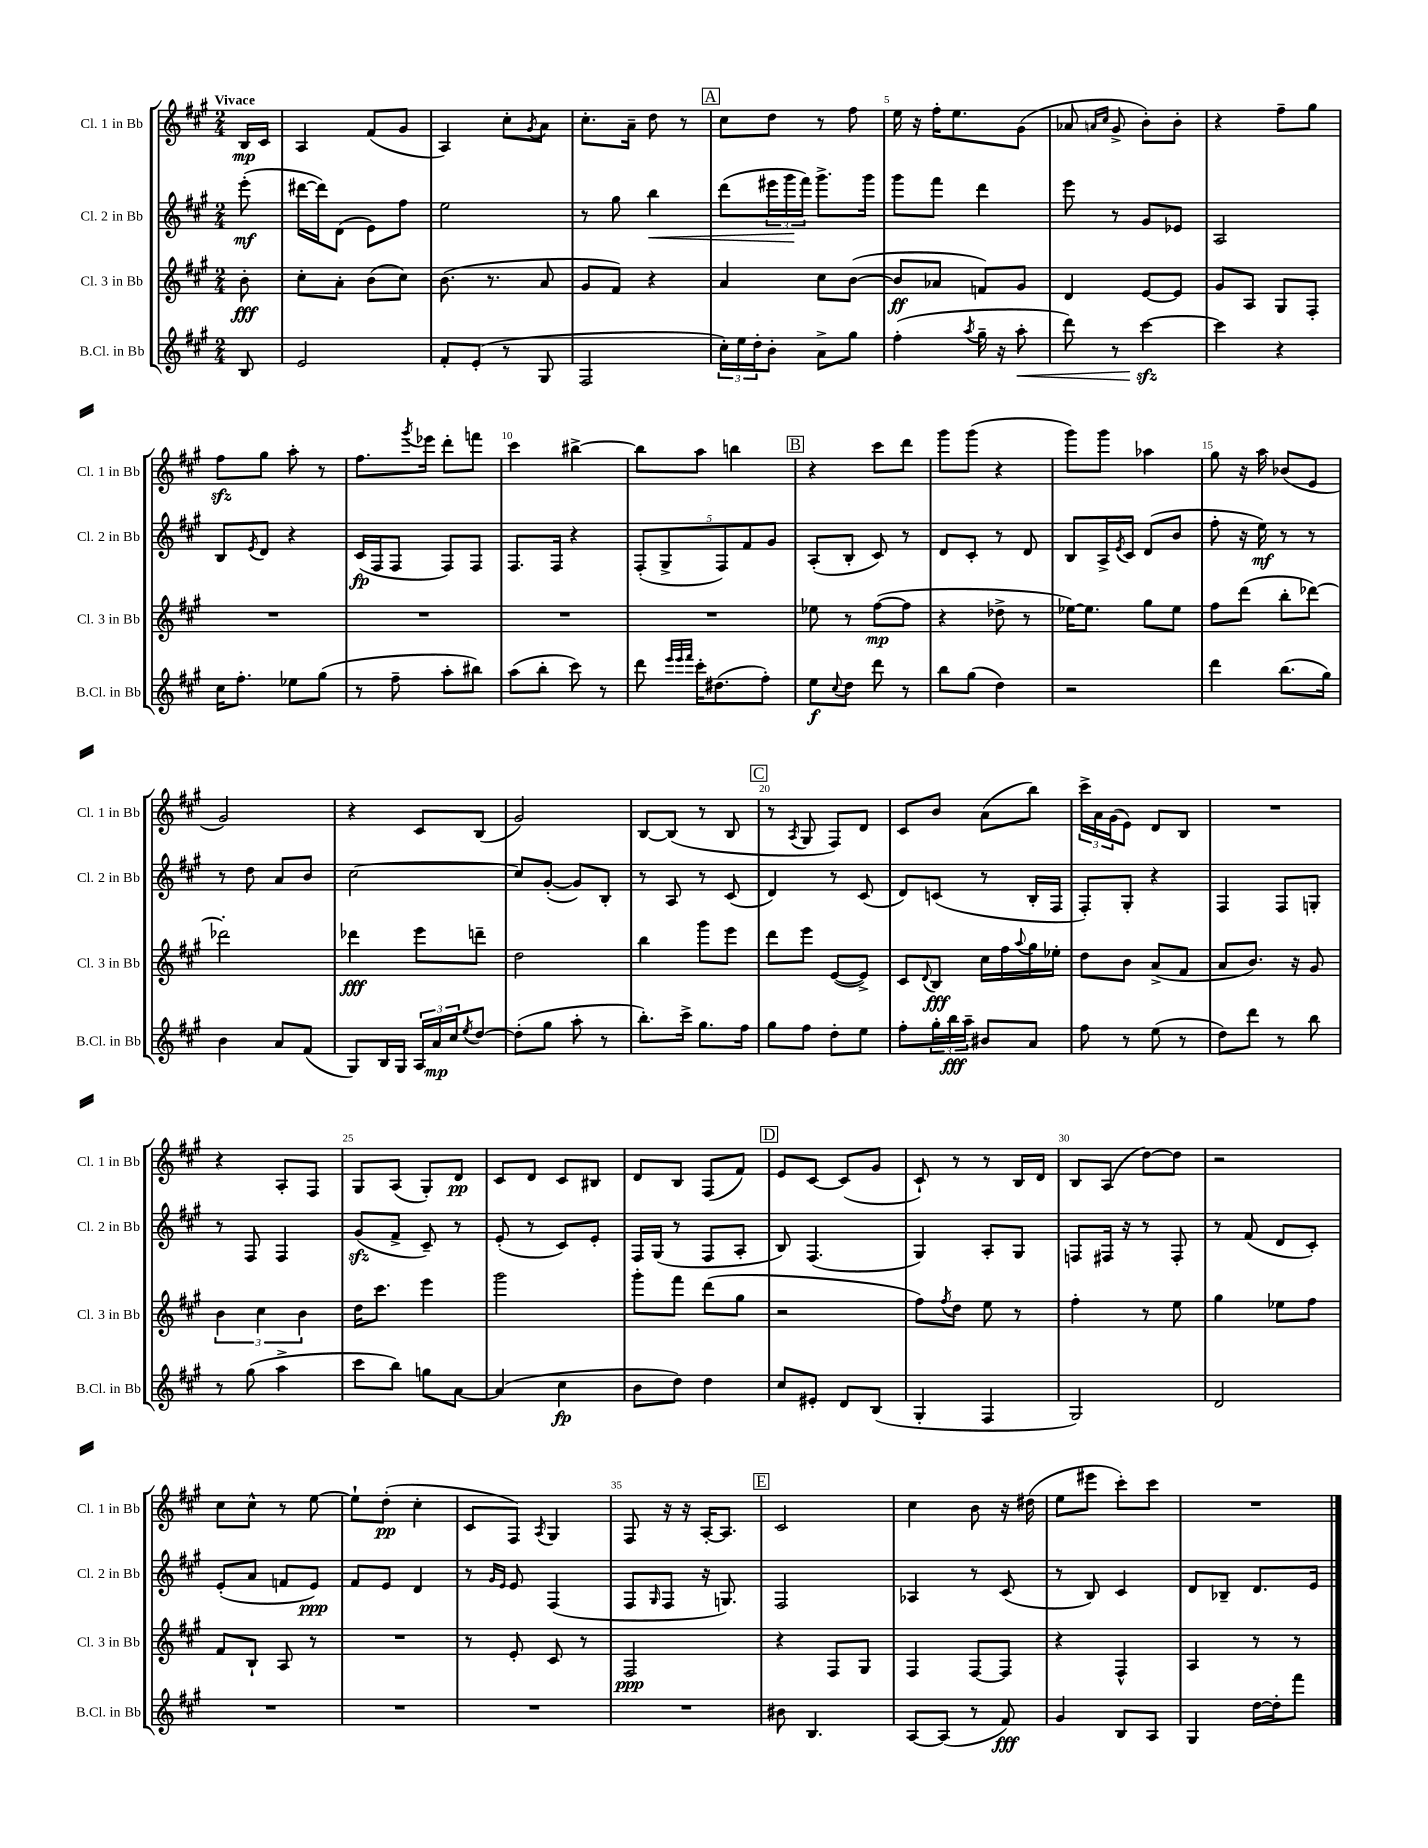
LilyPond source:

<<
\new StaffGroup <<
\new Staff = "s0" \with { instrumentName = "Cl. 1 in Bb" shortInstrumentName = "Cl. 1 in Bb" } {
    \clef treble \key a \major \numericTimeSignature \time 2/4 \partial 8 \tempo "Vivace"
    b16\mp cis'16 |
    a4 fis'8( gis'8 |
    a4) cis''8-. \acciaccatura { gis'8 } a'8 |
    cis''8.-. a'16-- d''8 r8 |
    \mark \markup { \box "A" } cis''8 d''8 r8 fis''8 |
    e''16 r16 fis''16-. e''8. gis'8( |
    aes'8 \grace { a'16 cis''16 } gis'8-> b'8-.) b'8-. |
    r4 fis''8-- gis''8 |
    fis''8\sfz gis''8 a''8-. r8 |
    fis''8. \acciaccatura { gis'''8 } ees'''16 d'''8-. f'''8 |
    cis'''4 bis''4~-> |
    bis''8 a''8 b''4 |
    \mark \markup { \box "B" } r4 cis'''8 d'''8 |
    gis'''8 gis'''8( r4 |
    gis'''8) gis'''8 aes''4 |
    gis''8 r16 a''16 bes'8( e'8 |
    gis'2) |
    r4 cis'8 b8( |
    gis'2) |
    b8~ b8( r8 b8 |
    \mark \markup { \box "C" } r8 \acciaccatura { a8 } gis8 fis8) d'8 |
    cis'8 b'8 a'8( b''8) |
    \tuplet 3/2 { cis'''16-> a'16 gis'16( } e'8) d'8 b8 |
    R2 |
    r4 a8-. fis8 |
    gis8 a8( gis8-.) d'8\pp |
    cis'8 d'8 cis'8 bis8 |
    d'8 b8 fis8( fis'8) |
    \mark \markup { \box "D" } e'8 cis'8~ cis'8( gis'8 |
    cis'8-!) r8 r8 b16 d'16 |
    b8 a8( d''8~) d''8 |
    r2 |
    cis''8 cis''8-^ r8 e''8~ |
    e''8-! d''8-.\pp( cis''4-. |
    cis'8 fis8) \acciaccatura { a8 } gis4 |
    fis8 r16 r16 a16~-. a8. |
    \mark \markup { \box "E" } cis'2 |
    cis''4 b'8 r16 dis''16( |
    e''8 eis'''8 cis'''8-.) cis'''8 |
    R2 \bar "|." |
}
\new Staff = "s1" \with { instrumentName = "Cl. 2 in Bb" shortInstrumentName = "Cl. 2 in Bb" } {
    \clef treble \key a \major \numericTimeSignature \time 2/4 \partial 8
    e'''8-.\mf( |
    dis'''16~ dis'''16) d'8( e'8) fis''8 |
    e''2 |
    r8 gis''8 b''4\< |
    \mark \markup { \box "A" } d'''8( \tuplet 3/2 { eis'''16 gis'''16\! fis'''16) } gis'''8.-> gis'''16 |
    gis'''8 fis'''8 d'''4 |
    e'''8 r8 gis'8 ees'8 |
    a2 |
    b8 \acciaccatura { e'8 } d'8 r4 |
    cis'16\fp( fis16 fis8 fis8) fis8 |
    fis8. fis16 r4 |
    \tuplet 5/4 { fis8-.( gis8-> fis8) fis'8 gis'8 } |
    \mark \markup { \box "B" } a8-.( b8-. cis'8) r8 |
    d'8 cis'8-. r8 d'8 |
    b8 a16-> \acciaccatura { e'8 } cis'16 d'8( b'8 |
    fis''8-. r16 e''16\mf) r8 r8 |
    r8 d''8 a'8 b'8 |
    cis''2~ |
    cis''8 gis'8~-.( gis'8) b8-. |
    r8 a8 r8 cis'8( |
    \mark \markup { \box "C" } d'4) r8 cis'8( |
    d'8) c'8( r8 b16-. fis16 |
    fis8-.) gis8-. r4 |
    fis4 fis8 g8-. |
    r8 fis8 fis4 |
    gis'8\sfz( fis'8-> cis'8--) r8 |
    e'8-.( r8 cis'8) e'8-. |
    fis16 gis16( r8 fis8 a8-. |
    \mark \markup { \box "D" } b8) fis4.( |
    gis4) a8-. gis8 |
    f8 fis16 r16 r8 fis8-. |
    r8 fis'8( d'8 cis'8-.) |
    e'8-.( a'8 f'8 e'8\ppp) |
    fis'8 e'8 d'4 |
    r8 \grace { gis'16 e'16 } e'8 fis4( |
    fis8 \grace { gis16 } fis8 r16 g8.) |
    \mark \markup { \box "E" } fis2 |
    aes4 r8 cis'8( |
    r8 b8) cis'4 |
    d'8 bes8-- d'8. e'16 \bar "|." |
}
\new Staff = "s2" \with { instrumentName = "Cl. 3 in Bb" shortInstrumentName = "Cl. 3 in Bb" } {
    \clef treble \key a \major \numericTimeSignature \time 2/4 \partial 8
    b'8-.\fff |
    cis''8-. a'8-. b'8( cis''8) |
    b'8.( r8. a'8 |
    gis'8 fis'8) r4 |
    \mark \markup { \box "A" } a'4 cis''8 b'8~( |
    b'8\ff aes'8 f'8) gis'8 |
    d'4 e'8~ e'8 |
    gis'8 a8 gis8 fis8-. |
    R2 |
    R2 |
    R2 |
    R2 |
    \mark \markup { \box "B" } ees''8 r8 fis''8~\mp( fis''8 |
    r4 des''8-> r8 |
    ees''16~) ees''8. gis''8 ees''8 |
    fis''8 d'''8( b''8-. des'''8~) |
    des'''2-. |
    des'''4\fff e'''8 d'''8-- |
    d''2 |
    b''4 gis'''8 e'''8 |
    \mark \markup { \box "C" } d'''8 e'''8 e'8~( e'8->) |
    cis'8 \appoggiatura { d'8 } b8\fff cis''16 fis''16 \appoggiatura { a''8 } gis''16 ees''16-. |
    d''8 b'8 a'8->( fis'8 |
    a'8 b'8.) r16 gis'8 |
    \tuplet 3/2 { b'4 cis''4 b'4 } |
    d''16 cis'''8. e'''4 |
    gis'''2 |
    gis'''8-. fis'''8 d'''8( gis''8 |
    \mark \markup { \box "D" } r2 |
    fis''8) \acciaccatura { fis''8 } d''8 e''8 r8 |
    fis''4-. r8 e''8 |
    gis''4 ees''8 fis''8 |
    fis'8 b8-! a8 r8 |
    R2 |
    r8 e'8-. cis'8 r8 |
    fis2\ppp |
    \mark \markup { \box "E" } r4 fis8 gis8 |
    fis4 fis8~ fis8 |
    r4 fis4-^ |
    a4 r8 r8 \bar "|." |
}
\new Staff = "s3" \with { instrumentName = "B.Cl. in Bb" shortInstrumentName = "B.Cl. in Bb" } {
    \clef treble \key a \major \numericTimeSignature \time 2/4 \partial 8
    b8 |
    e'2 |
    fis'8-. e'8-.( r8 gis8 |
    fis2 |
    \mark \markup { \box "A" } \tuplet 3/2 { cis''16-.) e''16 d''16-. } b'8-. a'8-> gis''8 |
    fis''4-.( \acciaccatura { a''8 } gis''16-- r16 a''8-.\< |
    d'''8) r8 cis'''4~\sfz\! |
    cis'''4 r4 |
    cis''16 fis''8.-. ees''8 gis''8( |
    r8 fis''8-- a''8-. bis''8) |
    a''8( b''8-. cis'''8) r8 |
    d'''8 \grace { e'''32 e'''32 fis'''32 } cis'''16-. dis''8.( fis''8-.) |
    \mark \markup { \box "B" } e''8\f \appoggiatura { cis''8 } d''8 d'''8 r8 |
    b''8 gis''8( d''4) |
    r2 |
    d'''4 b''8.( gis''16) |
    b'4 a'8 fis'8( |
    gis8) b16 gis16 \tuplet 3/2 { a16 a'16\mp cis''16 } \acciaccatura { e''8 } d''8~ |
    d''8-.( gis''8 a''8-. r8 |
    b''8.-.) cis'''16-> gis''8. fis''16 |
    \mark \markup { \box "C" } gis''8 fis''8 d''8-. e''8 |
    fis''8-. \tuplet 3/2 { gis''16-. b''16\fff a''16-- } bis'8 a'8 |
    fis''8 r8 e''8( r8 |
    d''8) d'''8 r8 b''8 |
    r8 gis''8( a''4-> |
    cis'''8 b''8) g''8 a'8~ |
    a'4( cis''4\fp |
    b'8 d''8) d''4 |
    \mark \markup { \box "D" } cis''8 eis'8-. d'8 b8( |
    gis4-. fis4 |
    gis2) |
    d'2 |
    R2 |
    R2 |
    R2 |
    R2 |
    \mark \markup { \box "E" } bis'8 b4. |
    a8~ a8( r8 fis'8\fff) |
    gis'4 b8 a8 |
    gis4 d''16~ d''16-. fis'''8 \bar "|." |
}
>>
>>
\layout { \context { \Score \override BarNumber.break-visibility = ##(#f #t #t) barNumberVisibility = #(every-nth-bar-number-visible 5) } }
